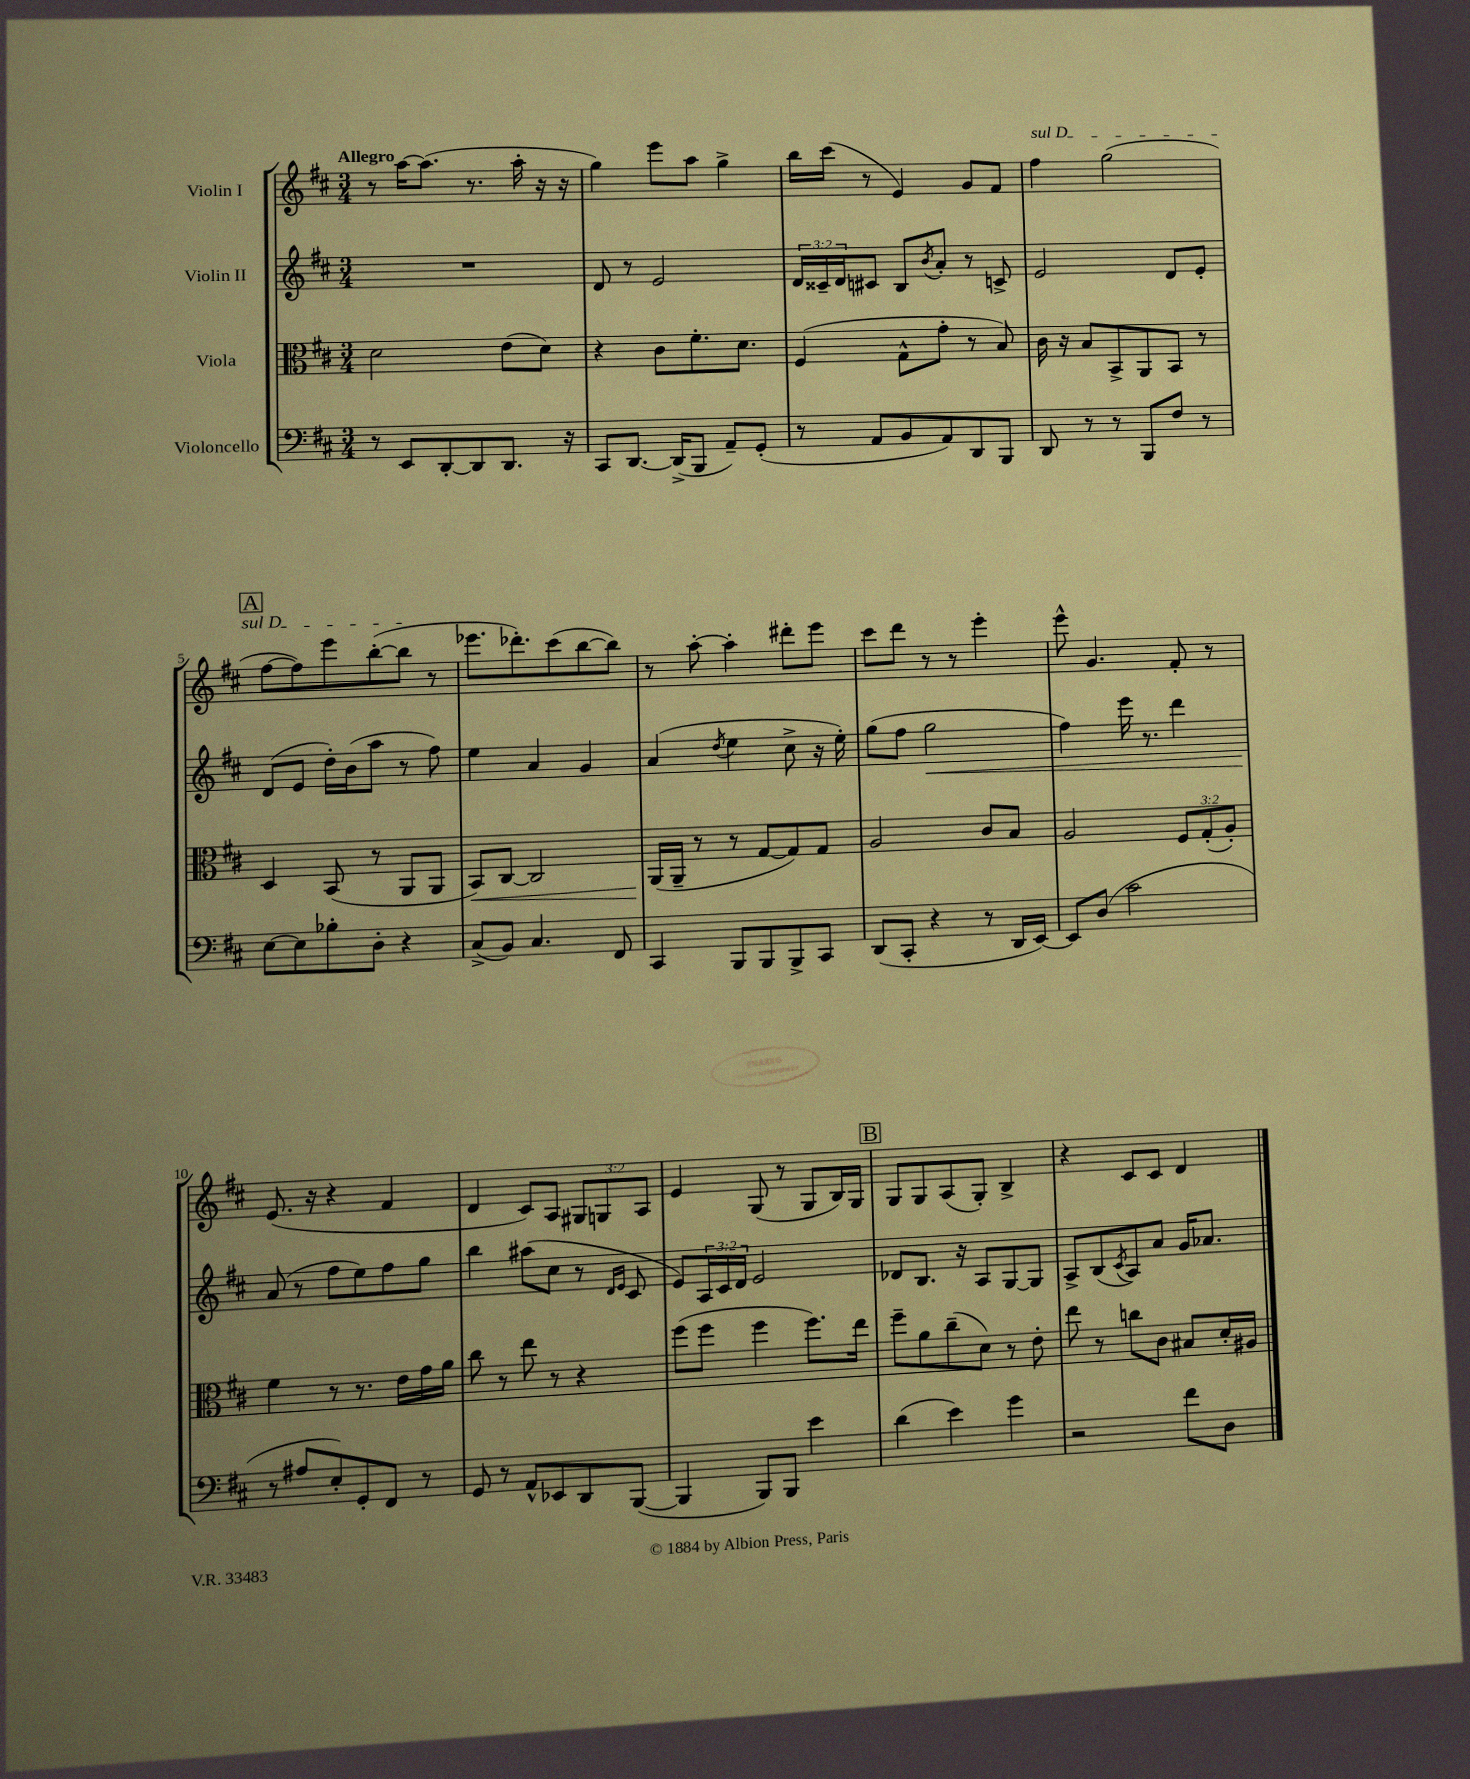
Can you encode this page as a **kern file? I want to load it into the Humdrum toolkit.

**kern	**kern	**kern	**kern
*staff4	*staff3	*staff2	*staff1
*clefF4	*clefC3	*clefG2	*clefG2
*k[f#c#]	*k[f#c#]	*k[f#c#]	*k[f#c#]
*M3/4	*M3/4	*M3/4	*M3/4
8r	2d\	2.r	8r
8EE/L	.	.	[16aa\LK
.	.	.	(8.aa\]J
[8DD'/	.	.	.
8DD/]	.	.	8.r
8.DD/J	(8e\L	.	.
.	.	.	16aa'\
.	8d\J)	.	16r
16r	.	.	16r
=	=	=	=
8CC#/L	4r	8d/	4gg\)
[8.DD/J	.	8r	.
.	8c#\L	2e/	8eee\L
(16DD^/]LK	.	.	.
8BBB/J	8.f#'\	.	8aa\J
8AA~/L)	.	.	4gg^\
.	8.d\J	.	.
(8GG'/J	.	.	.
=	=	=	=
8r	(4F#/	24d/LL	16bb\LL
.	.	24c##~/	.
.	.	.	(16ccc#\JJ
.	.	24d/J	.
8AA/L	.	8c#/J	8r
8BB/	8G^^\L	8B/L	4e/)
.	.	8qb/	.
8AA/)	8g'\J	8a'/J	.
8DD/	8r	8r	8g/L
8BBB/J	8B/)	8c^/	8f#/J
=	=	=	=
8DD/	16c#\	2e/	4ff#\
.	16r	.	.
8r	8B/L	.	.
8r	8BB^/	.	(2gg\
8BBB/L	8AA/	.	.
8F#/J	8BB/J	8d/L	.
8r	8r	8e'/J	.
=	=	=	=
[8E\L	4D/	(8d/L	[8ff#\L
8E\]	.	8e/J	8ff#\])
8B-'\	(8BB/	16dd'\LL)	8eee\
.	.	(16b\J	.
8D'\J	8r	8aa\J	([8bb'\
4r	8AA/L	8r	8bb\]J
.	8AA/J	8ff#\)	8r
=	=	=	=
(8C#^/L	8BB/L)	4ee\	8.eee-\L
8BB/J)	[8C#/J	.	.
.	.	.	8.ddd-'\)
4.C#/	2C#/]	4a/	.
.	.	.	(8ccc#\
.	.	4g/	[8bb\
8FF#/	.	.	8bb\]J)
=	=	=	=
4CC#/	(16AA/LL	(4a/	8r
.	16AA~/JJ	.	.
.	8r	.	[8aa'\
.	.	8qdd/	.
8BBB/L	8r	4ee\	4aa'\]
8BBB/	[8G/L	.	.
8BBB^/	8G/])	8cc#^\	8ddd#'\L
8CC#/J	8G/J	16r	8eee\J
.	.	16ee'\)	.
=	=	=	=
(8DD/L	2A/	(8gg\L	8ccc#\L
8CC#'/J	.	8ff#\J	8ddd\J
4r	.	2gg\	8r
.	.	.	8r
8r	8c#/L	.	4eee'\
16DD/LL	8B/J	.	.
[16EE/JJ)	.	.	.
=	=	=	=
8EE/]L	2A/	4ff#\)	8eee^^\
(8D/J	.	.	4.g/
2c#\	.	16eee\	.
.	.	8.r	.
.	12F#/L	4ddd\	8f#'/
.	(12G'/	.	.
.	.	.	8r
.	12A'/J)	.	.
=	=	=	=
8r	4f#\	(8a/	(8.e/
8A#/L	.	8r	.
.	.	.	16r
8E'/)	8r	8ff#\L	4r
8GG'/	8.r	8ee\)	.
8FF#/J	.	8ff#\	4f#/
.	16e\LL	.	.
8r	16g\	8gg\J	.
.	16a\JJ	.	.
=	=	=	=
8GG/	8cc#\	4bb\	4d/
8r	8r	.	.
8AA^^/L	8ee\	(8aa#\L	8c#/L)
8EE-/	8r	8cc#\J	8A/J
8DD/	4r	8r	12G#/L
.	.	.	12G/
.	.	16qqd/LL	.
.	.	16qqe/JJ	.
([8BBB/J	.	8c#/	.
.	.	.	12A/J
=	=	=	=
4BBB/]	(8ff#\L	8e/L)	4e/
.	8ff#\J	24A/L	.
.	.	24c#/	.
.	.	24d/JJ	.
8BBB/L)	4ff#\	2e/	(8G/
8BBB/J	.	.	8r
4e\	8.ff#\L)	.	8G/L
.	.	.	16B/L)
.	16ee\Jk	.	16G/JJ
=	=	=	=
(4d\	8ff#~\L	8d-/L	8G/L
.	8a\	8.B/J	8G/
4e\)	(8cc#~\	.	(8A/
.	.	16r	.
.	8d\J)	8A/L	8G'/J)
4g\	8r	[8G/	4B^/
.	8e'\	8G/]J	.
=	=	=	=
2r	8ee\	8A^/L	4r
.	8r	(8B/	.
.	.	8qc#/	.
.	8cc\L	8A/)	8c#/L
.	8c#\J	8a/J	8c#/J
8f#\L	8B#/L	16g/LK	4d/
.	.	8.a-/J	.
8D\J	16d'/L	.	.
.	16A#/JJ	.	.
==	==	==	==
*-	*-	*-	*-
